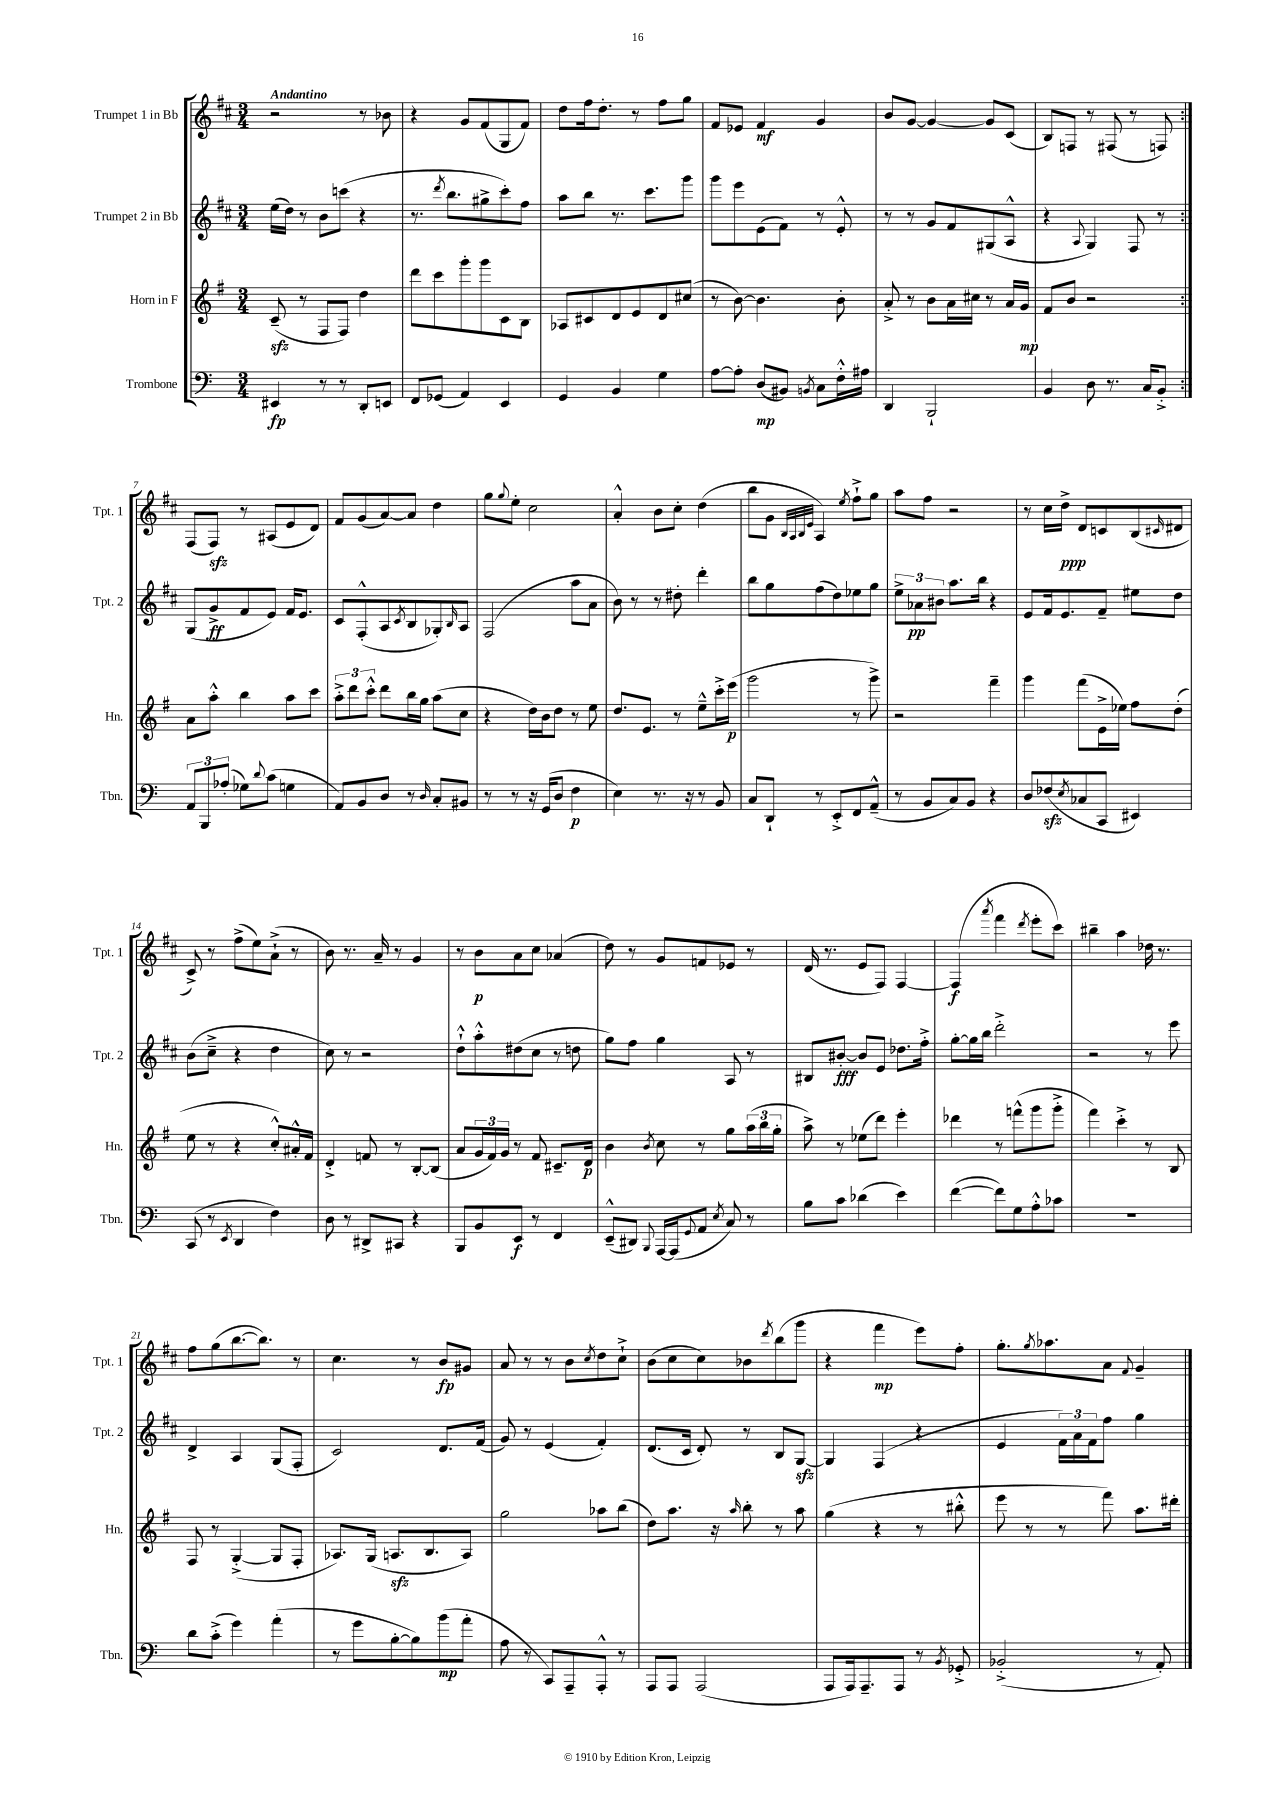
<<
\new StaffGroup <<
\new Staff = "s0" \with { instrumentName = "Trumpet 1 in Bb" shortInstrumentName = "Tpt. 1" } {
    \clef treble \key d \major \numericTimeSignature \time 3/4 \tempo "Andantino"
    \repeat volta 2 { r2 r8 bes'8 |
    r4 g'8 fis'8( g8 fis'8) |
    d''8 fis''16 d''8.-. r8 fis''8 g''8 |
    fis'8 ees'8 fis'4\mf g'4 |
    b'8 g'8~ g'4~ g'8 cis'8( |
    b8) f8 r8 fis8( r8 f8) | }
    fis8( fis8\sfz) r8 ais8( e'8 d'8) |
    fis'8 g'8( a'8~) a'8 d''4 |
    g''8 \appoggiatura { g''8 } e''8-. cis''2 |
    a'4-.-^ b'8 cis''8-. d''4( |
    b''8 g'8 \grace { b32 a32 b32 e'32 } a4) \acciaccatura { e''8 } fis''8-!-> g''8 |
    a''8 fis''8 r2 |
    r8 cis''16 d''16->\ppp d'8 c'8 b8( \grace { cis'16 } dis'8 |
    cis'8->) r8 fis''8->( e''8) a'8-!->( r8 |
    b'8) r8. a'16-- r8 g'4 |
    r8 b'8\p a'8 cis''8 aes'4( |
    d''8) r8 g'8 f'8 ees'8 r8 |
    d'16( r8. e'8 fis8) fis4~ |
    fis4\f( \acciaccatura { a'''8 } fis'''4 \acciaccatura { d'''8 } e'''8-. cis'''8) |
    bis''4-- a''4 des''16 r8. |
    fis''8 g''8( b''8.~ b''8.) r8 |
    cis''4. r8 b'8\fp gis'8 |
    a'8 r8 r8 b'8 \acciaccatura { cis''8 } d''8 cis''8-!-> |
    b'8( cis''8 cis''8) bes'8 \acciaccatura { d'''8 } b''8( g'''8 |
    r4 fis'''4\mp e'''8) fis''8-. |
    g''8.-. \acciaccatura { g''8 } aes''8. a'8 \appoggiatura { fis'8 } g'4-- \bar "|." |
}
\new Staff = "s1" \with { instrumentName = "Trumpet 2 in Bb" shortInstrumentName = "Tpt. 2" } {
    \clef treble \key d \major \numericTimeSignature \time 3/4
    \repeat volta 2 { e''16( d''16) r8 b'8 c'''8( r4 |
    r8. \acciaccatura { d'''8 } b''8. gis''8-> cis'''8-.) fis''8 |
    a''8 b''8 r8. cis'''8. g'''8 |
    g'''8 e'''8 e'8( fis'8) r8 e'8-.-^ |
    r8 r8 g'8 fis'8 gis8( a8-^ |
    r4 \appoggiatura { a8 } g4) fis8 r8 | }
    g8( g'8->\ff fis'8 e'8) fis'16 e'8. |
    cis'8 fis8-.-^( a8 \acciaccatura { cis'8 } b8 ges8-.) \grace { b16 } a8 |
    fis2( a''8 a'8 |
    b'8) r8 r8 dis''8-. d'''4-. |
    b''8 g''8 fis''8( d''8) ees''8 g''8 |
    \tuplet 3/2 { e''8-> aes'8\pp bis'8 } a''8. b''16 r4 |
    e'8 fis'16 e'8. fis'8-- eis''8 d''8 |
    b'8( cis''8---> r4 d''4 |
    cis''8) r8 r2 |
    d''8-!-^ a''8-.-^ dis''8( cis''8 r8 d''8 |
    g''8) fis''8 g''4 a8 r8 |
    bis8 bis'8~-.\fff bis'8 e'8 des''8. fis''16-.-> |
    g''8~-. g''16 b''16 d'''2-.-> |
    r2 r8 e'''8 |
    d'4-> a4 g8( fis8-. |
    cis'2) d'8. fis'16( |
    g'8) r8 e'4( fis'4-.) |
    d'8.( cis'16 d'8-.) r8 b8 g8~\sfz |
    g4 fis4( r4 |
    e'4 \tuplet 3/2 { fis'16) a'16 fis'16 } fis''8 g''4 \bar "|." |
}
\new Staff = "s2" \with { instrumentName = "Horn in F" shortInstrumentName = "Hn." } {
    \clef treble \key g \major \numericTimeSignature \time 3/4
    \repeat volta 2 { c'8--\sfz( r8 fis8 fis8) d''4 |
    d'''8 c'''8 g'''8-. g'''8 c'8 b8 |
    aes8 cis'8 d'8 e'8 d'8 cis''8( |
    r8 b'8~) b'4. b'8-. |
    a'8-.-> r8 b'8 a'16 cis''16 r8 a'16 g'16\mp |
    fis'8 b'8 r2 | }
    a'8 a''8-.-^ b''4 a''8 c'''8 |
    \tuplet 3/2 { a''8-.-> d'''8 c'''8-.-^ } d'''8 b''16 g''16 a''8( c''8 |
    r4 d''16) b'16 d''8 r8 e''8 |
    d''8. e'8. r8 e''8---^ c'''16-.-> e'''16\p( |
    g'''2 r8 g'''8->) |
    r2 fis'''4-- |
    g'''4 fis'''8( e'16-> ees''16) fis''8 d''8-.( |
    e''8 r8 r4 c''8-.-^) ais'16-.-^ fis'16 |
    d'4-.-> f'8 r8 b8~-. b8( |
    a'8 \tuplet 3/2 { g'16 fis'16) g'16 } r8 fis'8 cis'8.-- d'16\p |
    b'4 \acciaccatura { b'8 } c''8 r8 g''8 \tuplet 3/2 { a''16( b''16 g''16-. } |
    a''8->) r8 ees''8( d'''8) e'''4-. |
    des'''4 r8 f'''8-^( g'''8 g'''8-.-> |
    fis'''4) c'''4-.-> r8 b8 |
    fis8 r8 g4~-.->( g8 fis8-. |
    aes8.) g16( a8.\sfz b8. a8) |
    g''2 aes''8 b''8( |
    d''8) a''8. r16 \grace { a''16 } b''8-. r8 a''8 |
    g''4( r4 r8 bis''8-.-^ |
    e'''8 r8 r8 fis'''8) a''8. dis'''16-. \bar "|." |
}
\new Staff = "s3" \with { instrumentName = "Trombone" shortInstrumentName = "Tbn." } {
    \clef bass \key c \major \numericTimeSignature \time 3/4
    \repeat volta 2 { eis,4\fp r8 r8 d,8-. e,8 |
    f,8 ges,8( a,4) e,4 |
    g,4 b,4 g4 |
    a8~ a8-. d8\mp( bis,8) \acciaccatura { b,8 } c8 f16-.-^ ais16 |
    d,4 b,,2-! |
    b,4 d8 r8. c16 b,8-.-> | }
    \tuplet 3/2 { a,8 b,,8 aes8-.( } ges8) \appoggiatura { d'8 } c'8( g4 |
    a,8) b,8 d8 r8 \grace { d16 } c8-. bis,8 |
    r8 r8 r16 g,16( d8 f4\p |
    e4) r8. r16 r8 b,8 |
    c8 d,8-! r8 e,8-.-> f,8 a,8---^( |
    r8 b,8 c8) b,8 r4 |
    d8 fes8\sfz( \acciaccatura { e8 } ces8 c,8 eis,4) |
    c,8( r8 \acciaccatura { e,8 } d,4 f4) |
    d8 r8 dis,8-> cis,8 r4 |
    b,,8 b,8 e,8\f r8 f,4 |
    e,8---^( dis,8) \appoggiatura { b,,8 } a,,16~ a,,16( \appoggiatura { g,8 } a,8 \acciaccatura { e8 } c8) r8 |
    b8 c'8 des'4( e'4) |
    f'4~( f'8) g8 a8-.-^ ces'8 |
    R2. |
    d'8 c'8-.->( g'4) a'4-.( |
    r8 g'8 b8~-. b8) b'8\mp( a'8-. |
    a8 r8 c,8) a,,8-- a,,8-.-^ r8 |
    a,,8 a,,8 a,,2( |
    a,,8 a,,16) a,,8.-- a,,8 r8 \acciaccatura { b,8 } ges,8-.-> |
    bes,2-.->( r8 a,8-.) \bar "|." |
}
>>
>>
